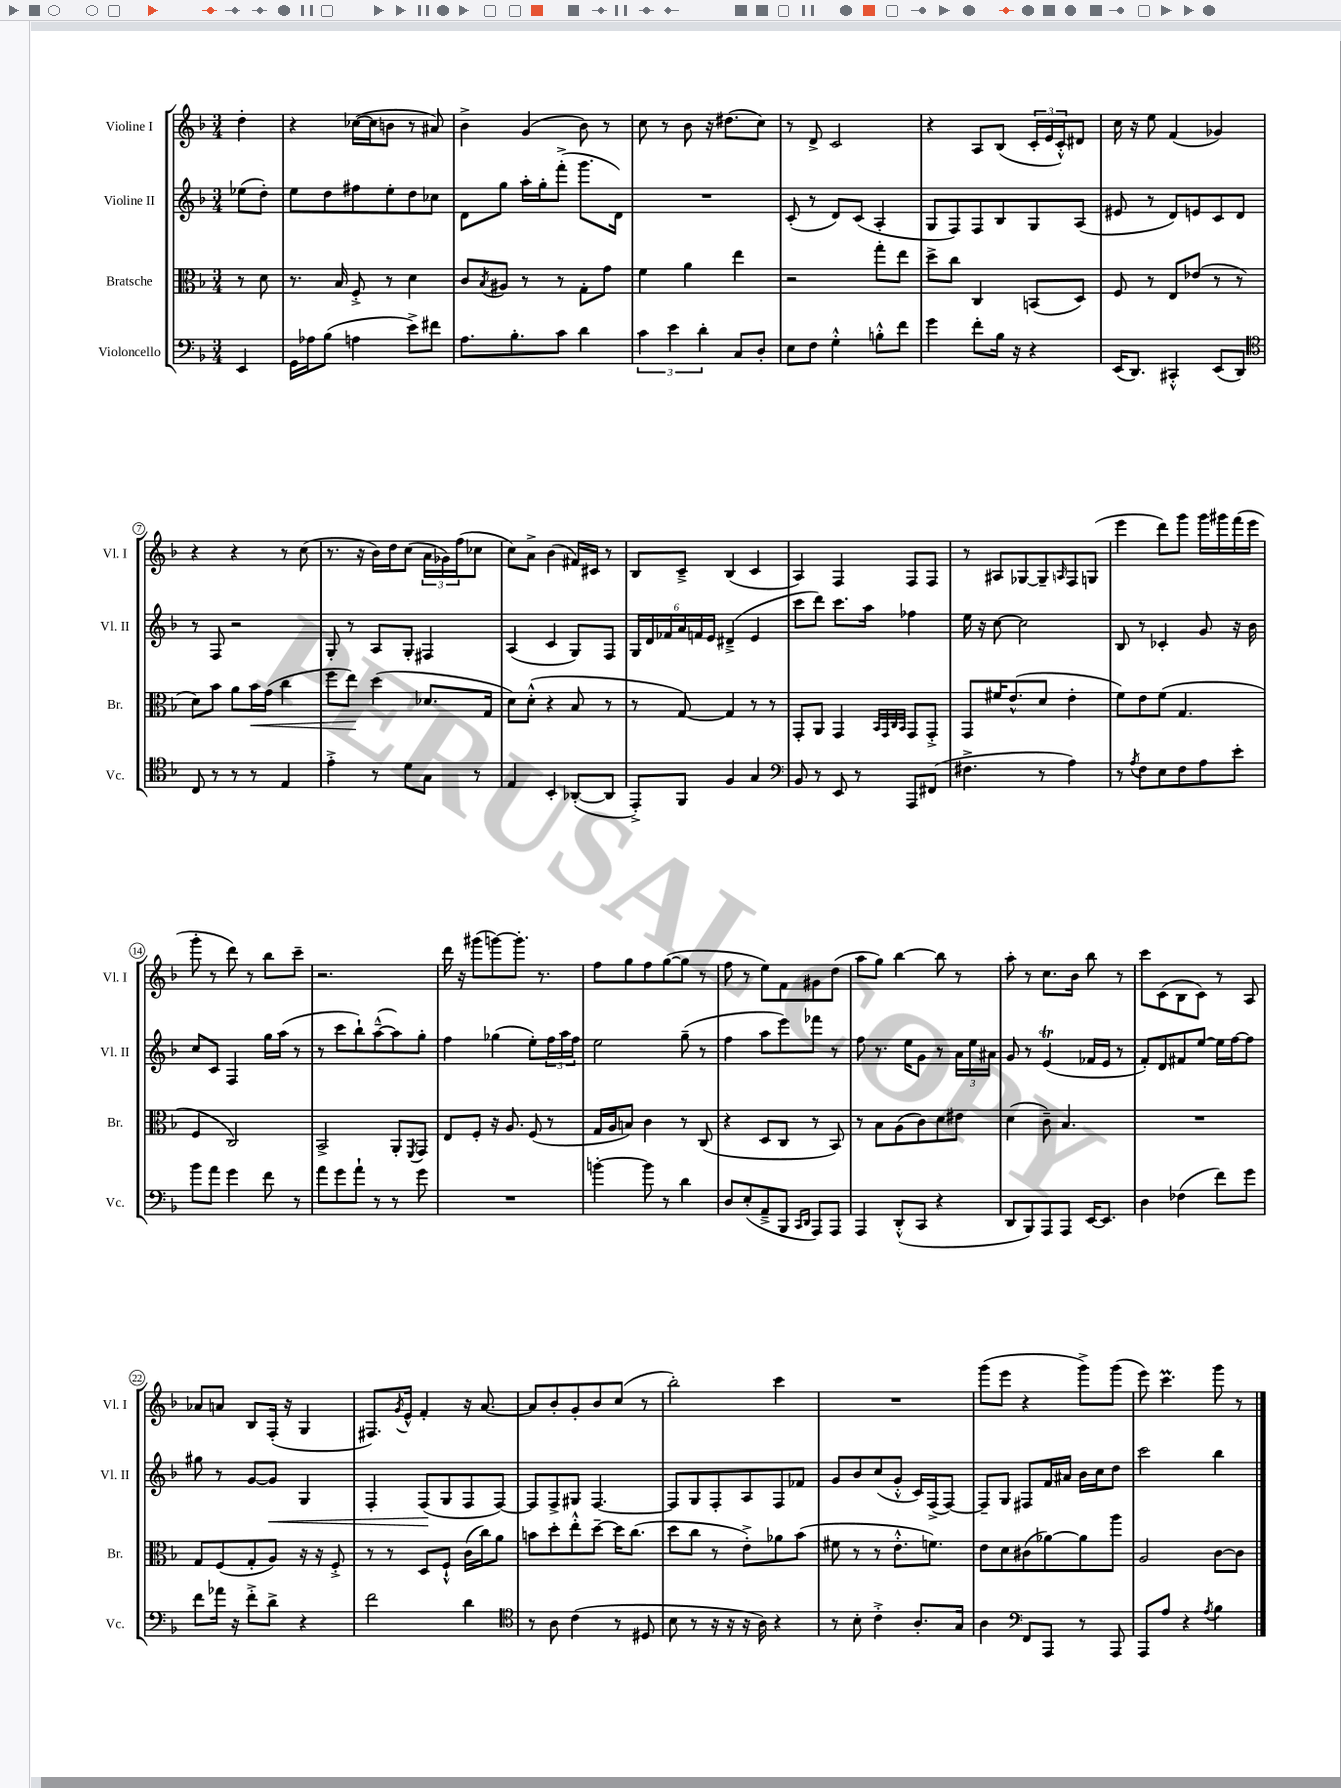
<<
\new StaffGroup <<
\new Staff = "s0" \with { instrumentName = "Violine I" shortInstrumentName = "Vl. I" } {
    \clef treble \key f \major \numericTimeSignature \time 3/4 \partial 4
    d''4-. |
    r4 ces''16~( ces''16 b'8 r8 ais'8) |
    bes'4-> g'4( bes'8) r8 |
    c''8 r8 bes'8 r16 dis''8.( c''8) |
    r8 d'8-> c'2 |
    r4 a8 bes8( \tuplet 3/2 { c'16-. e'16 c'16-.-^) } dis'8 |
    c''16 r16 e''8 f'4( ges'4) |
    r4 r4 r8 c''8( |
    r8. r16 bes'16) d''16 c''8( \tuplet 3/2 { a'16 ges'16) f''16( } ces''8 |
    c''8) a'8-> bes'4( fis'16) cis'16 r8 |
    bes8 c'8---> bes4( c'4 |
    a4) f4 f8 f8 |
    r8 ais8 ges8~ ges8-- \grace { a16 } f8 g8( |
    e'''4 d'''8) g'''8 g'''16 gis'''16 f'''16( e'''16 |
    g'''8-. r8 d'''8) r8 bes''8 c'''8-- |
    r2. |
    d'''16 r16 gis'''8( g'''8~) g'''8.-. r8. |
    f''8 g''8 f''8 g''8~( g''8 r8 |
    f''8 r8 e''8) f'8 gis'8 d''8( |
    a''8 g''8) bes''4~ bes''8 r8 |
    a''8-. r8 c''8. bes'16 bes''8 r8 |
    c'''8 c'8( bes8 c'8) r8 a8 |
    aes'8 a'8 bes8 f16-.( r16 g4 |
    fis8.) \acciaccatura { g'8 } e'16-^ f'4-. r16 a'8.~ |
    a'8 bes'8-. g'8-. bes'8 c''8( r8 |
    bes''2-.) c'''4 |
    R2. |
    g'''8( e'''8 r4 g'''8->) g'''8( |
    e'''8) c'''4.\prall g'''8 r8 \bar "|." |
}
\new Staff = "s1" \with { instrumentName = "Violine II" shortInstrumentName = "Vl. II" } {
    \clef treble \key f \major \numericTimeSignature \time 3/4 \partial 4
    ees''8( d''8-.) |
    e''8 d''8 fis''8 e''8-. d''8 ces''8 |
    d'8 g''8 a''16-. g''16-. f'''8-.->( g'''8. d'16) |
    R2. |
    c'8-.( r8 d'8) c'8( a4-. |
    g8 f8) f8 bes8 g8 a8( |
    eis'8 r8 d'8) e'8 c'8 d'8 |
    r8 f8 r2 |
    g8-. r8 a8 g8-. fis4 |
    a4( c'4 g8) f8 |
    \tuplet 6/4 { g16 d'16 fes'16 a'16 f'16 e'16 } dis'4--->( e'4 |
    c'''8 d'''8) c'''8. a''16 fes''4 |
    e''16 r16 c''8~ c''2 |
    bes8 r8 ces'4-. g'8 r16 bes'16 |
    c''8 c'8 f4 g''16 a''16( r8 |
    r8 c'''8 bes''8-!) a''8~---^( a''8) g''8-. |
    f''4 ges''4( e''8-.) \tuplet 3/2 { f''16 a''16 f''16 } |
    e''2 g''8--( r8 |
    f''4 a''8 e'''8) fes'''8 r8 |
    f''8 r8. e''16 g'8 r8 \tuplet 3/2 { a'16 e''16 ais'16 } |
    g'8 r8 e'4\trill( fes'16 e'16 r8 |
    f'8-.) d'8 fis'8 e''8~ e''16 f''16~ f''8 |
    gis''8 r8 g'8~ g'8\< g4 |
    f4-. f8\!( g8 f8 f8~) |
    f8 f8-> gis8 f4.~ |
    f8 g8 f8-. a8 f8 fes'8 |
    g'8 bes'8 c''8( g'8-.-^ c'16) f16->( f8~) |
    f8-- g8 fis8 f'16 ais'16 bes'16 c''16 d''8 |
    c'''2 bes''4 \bar "|." |
}
\new Staff = "s2" \with { instrumentName = "Bratsche" shortInstrumentName = "Br." } {
    \clef alto \key f \major \numericTimeSignature \time 3/4 \partial 4
    r8 d'8 |
    r8. bes16 f8-.-> r8 d'4 |
    c'8 \acciaccatura { bes8 } ais8 r8 r8 g8-. g'8 |
    f'4 a'4 e''4 |
    r2 g''8-. e''8 |
    d''8-> c''8 c4 b,8( d8) |
    f8 r8 e8 ees'8( r8 r8 |
    d'8) bes'8 a'8 bes'16\< g'16( c''4 |
    f''8 e''8\!) d''4( des'8. g16 |
    d'8) d'8-.-^( r4 bes8 r8 |
    r8 g8~) g4 r8 r8 |
    g,8-. a,8 g,4 \grace { bes,32 g,32 c32 bes,32 } g,8 g,8-.-> |
    g,8 fis'16 e'8.-^( d'8 e'4-. |
    f'8) e'8 f'8( g4. |
    f4 c2) |
    bes,2-> a,8-. \acciaccatura { f,8 } g,8 |
    e8 f8-. r16 a8. f8( r8 |
    g16 a16 b8) c'4 r8 c8( |
    r4 d8 c8 r8 bes,8) |
    r8 bes8 a8( c'8) d'8 eis'8 |
    d'4( c'8--) bes4. |
    R2. |
    g8 f8( g8-. a8) r16 r16 f8-.-> |
    r8 r8 d8 f8-!-^ c'16( c''16) a'8 |
    b'8 d''8-. e''8-.-^ d''8~-- d''16 c''8.( |
    d''8 c''8 r8 e'8-.->) aes'8 bes'8( |
    fis'8 r8 r8 e'8.-.-^ f'8.) |
    e'8 d'8 cis'8( aes'8~) aes'8 a''8 |
    a2 c'8~ c'8 \bar "|." |
}
\new Staff = "s3" \with { instrumentName = "Violoncello" shortInstrumentName = "Vc." } {
    \clef bass \key f \major \numericTimeSignature \time 3/4 \partial 4
    e,4 |
    g,16 aes16 bes8( a4 e'8->) fis'8 |
    a8. bes8.-. c'8 d'4 |
    \tuplet 3/2 { c'4 e'4 d'4-. } c8 d8-. |
    e8 f8 g4-.-^ b8-.-^ f'8 |
    g'4 f'8-. bes16 r16 r4 |
    e,16( d,8.) cis,4-.-^ e,8( d,8) |
    \clef tenor c8 r8 r8 r8 e4 |
    e'4-.-> r8 d'8 g8 r8 |
    e4 bes,4-. aes,8~-.( aes,8 |
    e,8-.->) f,8 f4 g4 |
    \clef bass bes,8 r8 e,8 r8 a,,8 fis,8( |
    fis4.-> r8 a4) |
    r8 \acciaccatura { a8 } f8 e8 f8 a8 e'8-. |
    bes'8 a'8 g'4 f'8 r8 |
    a'8 g'8 a'8-! r8 r8 g'8 |
    R2. |
    b'4~-. b'8 r8 d'4 |
    d8 e8-.( a,8---> bes,,8 \grace { c,16 d,16 } a,,8) a,,8 |
    a,,4 d,8-.-^( c,8 r4 |
    d,8 bes,,8) a,,8 a,,8 e,16~ e,8. |
    d4 fes4( f'8) g'8 |
    f'8 aes'16 r16 f'8-.-> d'8-> r4 |
    f'2 d'4 |
    \clef tenor r8 a8 c'4( r8 dis8 |
    bes8 r8 r16 r16 r16 a16) r4 |
    r8 bes8-. c'4-.-> a8.-. g16 |
    a4 \clef bass f,8 a,,8 r8 a,,8 |
    a,,8 a8 r4 \acciaccatura { a8 } bes4 \bar "|." |
}
>>
>>
\layout { \context { \Score \override BarNumber.stencil = #(make-stencil-circler 0.1 0.3 ly:text-interface::print) } }
